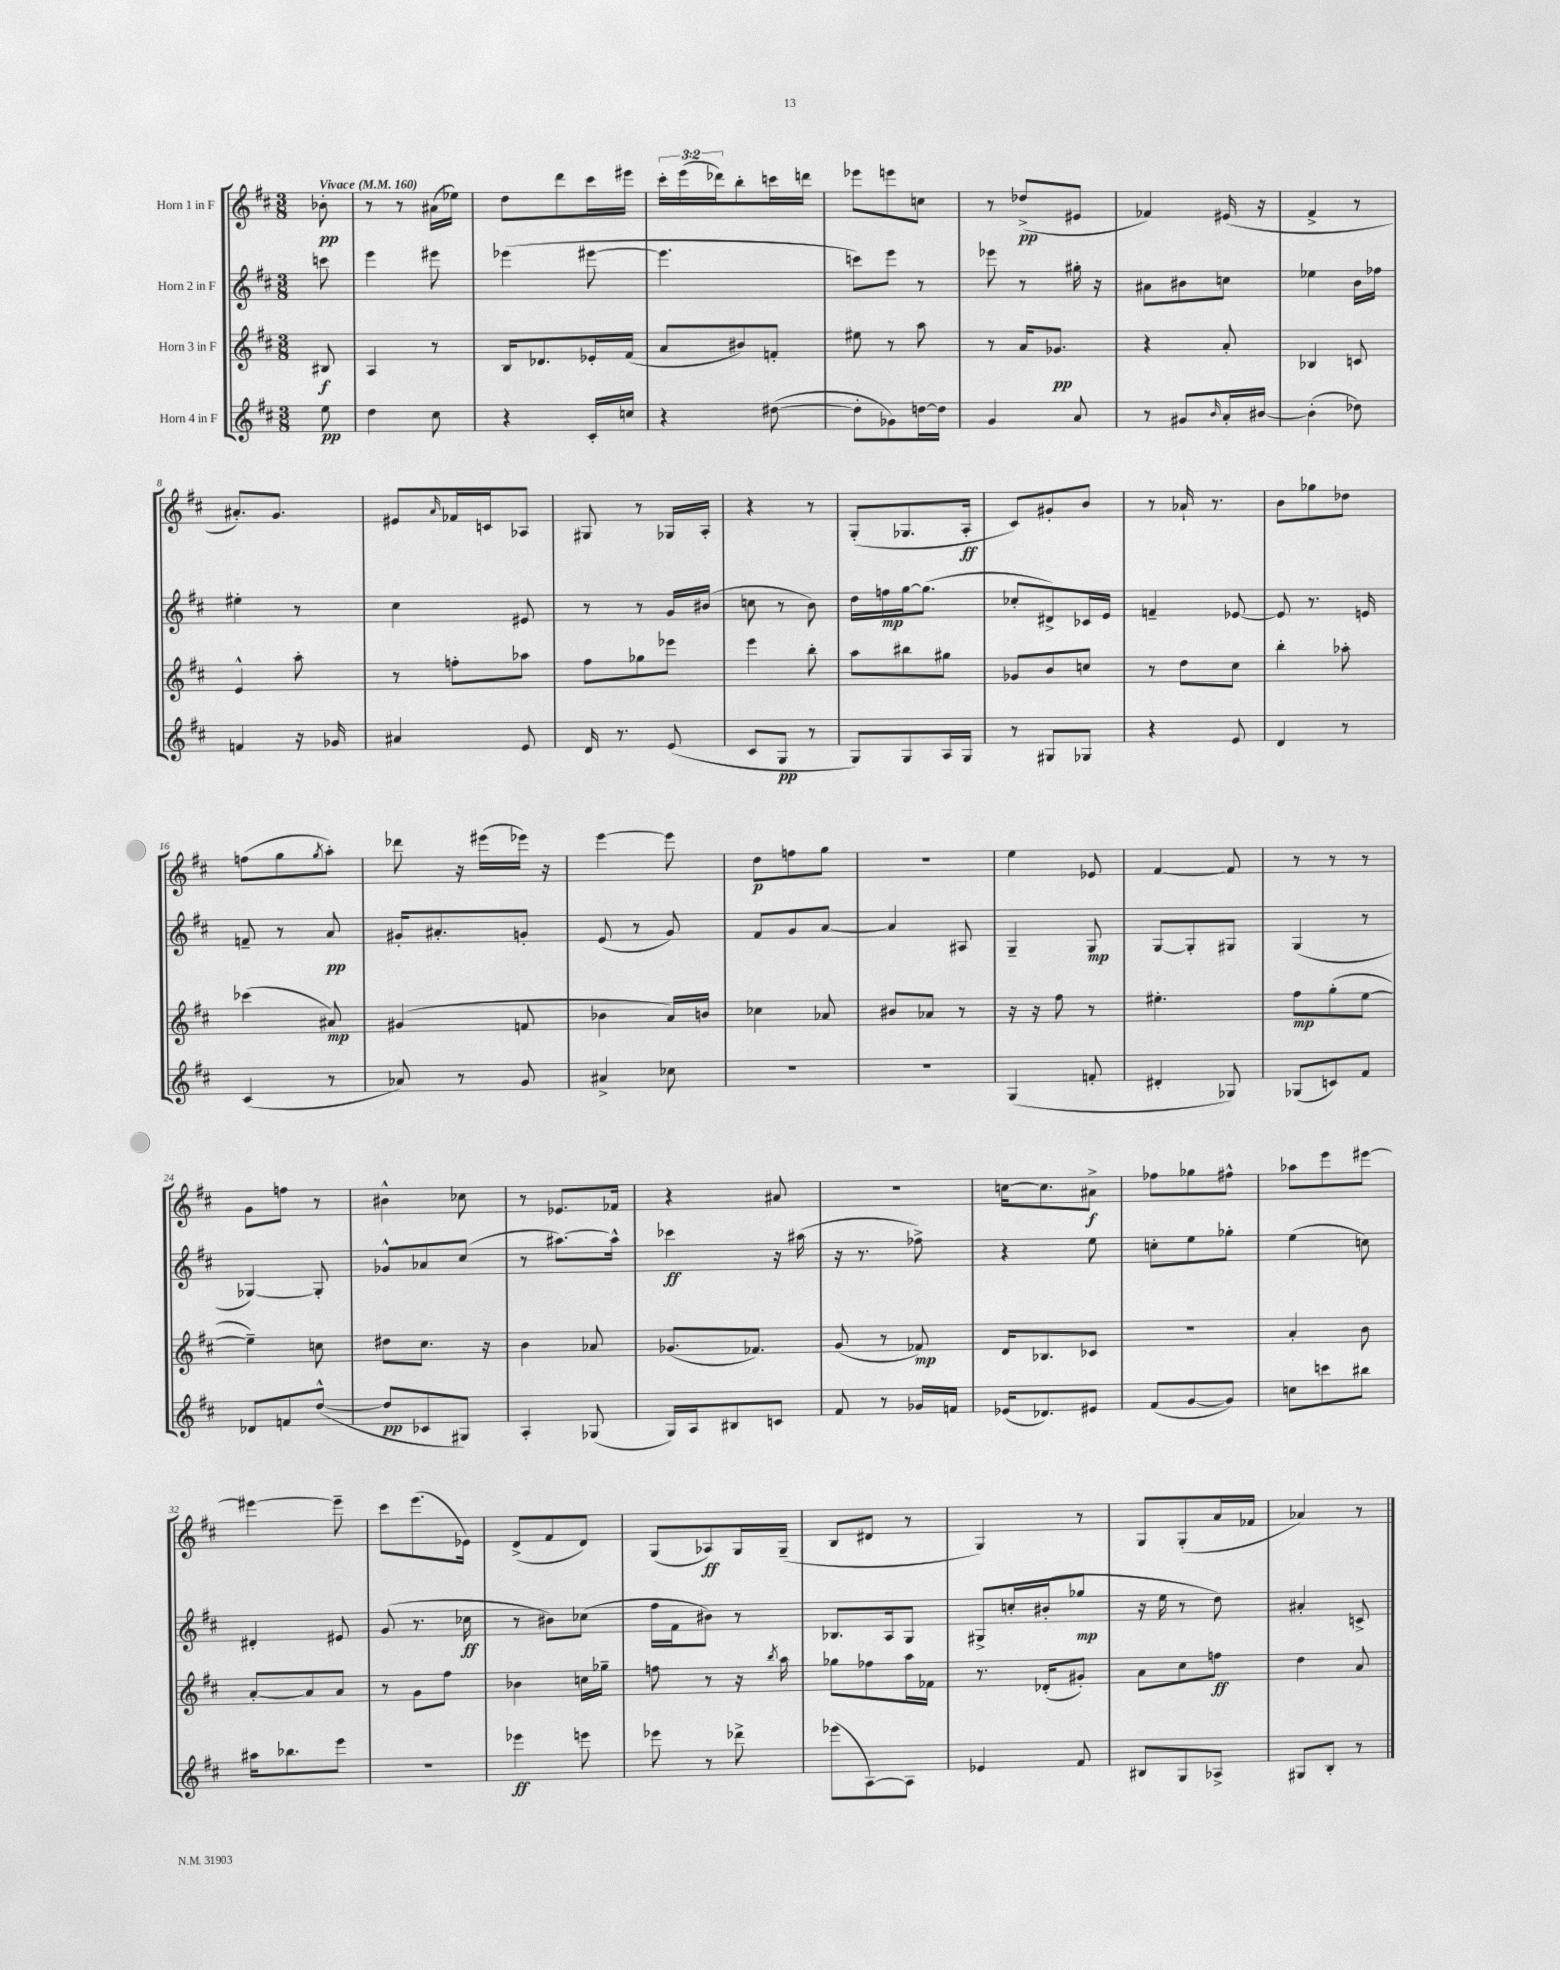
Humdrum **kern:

**kern	**dynam	**kern	**dynam	**kern	**dynam	**kern	**dynam
*part4	*part4	*part3	*part3	*part2	*part2	*part1	*part1
*staff4	*staff4	*staff3	*staff3	*staff2	*staff2	*staff1	*staff1
*I"Horn 4 in F	*	*I"Horn 3 in F	*	*I"Horn 2 in F	*	*I"Horn 1 in F	*
*clefG2	*	*clefG2	*	*clefG2	*	*clefG2	*
*k[f#c#]	*	*k[f#c#]	*	*k[f#c#]	*	*k[f#c#]	*
*M3/8	*	*M3/8	*	*M3/8	*	*M3/8	*
*MM160	*	*MM160	*	*MM160	*	*MM160	*
=	=	=	=	=	=	=	=
!	!	!	!	!	!	!LO:TX:a:B:t=Vivace	!
8ee\	pp	8B#X/	f	8cccn\	.	8b-X'\	pp
=1	=1	=1	=1	=1	=1	=1	=1
4dd\	.	4A/	.	4eee\	.	8r	.
.	.	.	.	.	.	8r	.
8cc#\	.	8r	.	8eee#X\	.	(16a#X\LL	.
.	.	.	.	.	.	16ee-X\JJ)	.
=2	=2	=2	=2	=2	=2	=2	=2
4r	.	16B/KL	.	(4eee-X\	.	8dd\L	.
.	.	8.d-X/	.	.	.	.	.
.	.	.	.	.	.	8ddd\	.
16c#'/LL	.	16e-X'/L	.	[8eee#X\	.	16ccc#\L	.
16ccn/JJ	.	(16f#/JJ	.	.	.	16eee#X\JJ	.
=3	=3	=3	=3	=3	=3	=3	=3
4r	.	8a/L	.	4.eee#\]	.	24ccc#'\LL	.
.	.	.	.	.	.	(24eee\	.
.	.	.	.	.	.	24ddd-X\J)	.
.	.	8b#X/)	.	.	.	8bb'\	.
([8dd#X\	.	8fn'/J	.	.	.	16cccn\L	.
.	.	.	.	.	.	16dddn\JJ	.
=4	=4	=4	=4	=4	=4	=4	=4
8dd#'\L]	.	8ee#X\	.	8cccn\L)	.	8eee-X\L	.
8g-X\)	.	8r	.	8eee\J	.	8eeen\	.
[16ddn\L	.	8aa\	.	8r	.	8ccn\J	.
16dd\JJ]	.	.	.	.	.	.	.
=5	=5	=5	=5	=5	=5	=5	=5
4g/	.	8r	.	8eee-X\	.	8r	.
.	.	16a/KL	.	8r	.	(8dd-X^/L	pp
.	.	8.g-X/J	pp	.	.	.	.
8a/	.	.	.	16gg#X'\	.	8e#X/J	.
.	.	.	.	16r	.	.	.
=6	=6	=6	=6	=6	=6	=6	=6
8r	.	4r	.	8a#X\L	.	4f-X/)	.
8g#X/L	.	.	.	8b#X\	.	.	.
16qqb/	.	.	.	.	.	.	.
16a'/L	.	8a'/	.	8ccn\J	.	(16e#X/	.
[16b#X/JJ	.	.	.	.	.	16r	.
=7	=7	=7	=7	=7	=7	=7	=7
(4b#'\]	.	4B-X/	.	4ee-X\	.	4f#^/	.
8dd-X\)	.	8cn/	.	16b\LL	.	8r	.
.	.	.	.	16ff-X\JJ	.	.	.
!!LO:LB:g=z
=8	=8	=8	=8	=8	=8	=8	=8
4fn/	.	4e^^/	.	4ee#X'\	.	8.a#X'/L)	.
.	.	.	.	.	.	8.g/J	.
16r	.	8aa'\	.	8r	.	.	.
16g-X/	.	.	.	.	.	.	.
=9	=9	=9	=9	=9	=9	=9	=9
4a#X/	.	8r	.	4cc#\	.	8e#X/L	.
.	.	.	.	.	.	16qqa/	.
.	.	8ffn'\L	.	.	.	16f-X/L	.
.	.	.	.	.	.	16cn/J	.
8e/	.	8aa-X\J	.	8e#X/	.	8A-X/J	.
=10	=10	=10	=10	=10	=10	=10	=10
16d/	.	8ff#\L	.	8r	.	8G#X/	.
8.r	.	.	.	.	.	.	.
.	.	8gg-X\	.	8r	.	8r	.
(8e/	.	8eee-X\J	.	16g/LL	.	16G-X/LL	.
.	.	.	.	(16b#X/JJ	.	16A'/JJ	.
=11	=11	=11	=11	=11	=11	=11	=11
8c#/L	.	4eee\	.	8ccn\	.	4r	.
8G/J	pp	.	.	8r	.	.	.
8r	.	8bb'\	.	8b\)	.	8r	.
=12	=12	=12	=12	=12	=12	=12	=12
8G/L)	.	8aa\L	.	16dd\LL	.	(8G'/L	.
.	.	.	.	16ffn\	mp	.	.
8G/	.	8bb#X\	.	[16gg\J	.	8.G-X/	.
.	.	.	.	(8.gg\J]	.	.	.
16A/L	.	8gg#X\J	.	.	.	.	.
16G/JJ	.	.	.	.	.	16A'/Jk	ff
=13	=13	=13	=13	=13	=13	=13	=13
8r	.	8g-X/L	.	8cc-X'/L	.	8c#/L)	.
8G#X/L	.	8b/	.	8d#X^/)	.	8g#X'/	.
8G-X/J	.	8ccn/J	.	16c-X/L	.	8b/J	.
.	.	.	.	16e/JJ	.	.	.
=14	=14	=14	=14	=14	=14	=14	=14
4r	.	8r	.	4fn~/	.	8r	.
.	.	8dd\L	.	.	.	16a-X`/	.
.	.	.	.	.	.	8.r	.
8e/	.	8cc#\J	.	[8e-X/	.	.	.
=15	=15	=15	=15	=15	=15	=15	=15
4d/	.	4bb'\	.	8e-/]	.	8b\L	.
.	.	.	.	8.r	.	8gg-X\	.
8r	.	8aa-X'\	.	.	.	8dd-X\J	.
.	.	.	.	16en/	.	.	.
!!LO:LB:g=z
=16	=16	=16	=16	=16	=16	=16	=16
(4c#/	.	(4ccc-X\	.	8fn~/	.	(8ffn\L	.
.	.	.	.	8r	.	8gg\	.
.	.	.	.	.	.	8qgg/	.
8r	.	8a#X/)	mp	8a/	pp	8aa'\J)	.
=17	=17	=17	=17	=17	=17	=17	=17
8a-X/)	.	(4g#X/	.	16g#X'/KL	.	8ddd-X\	.
.	.	.	.	8.a#X'/	.	.	.
8r	.	.	.	.	.	16r	.
.	.	.	.	.	.	(16eee#X\LL	.
8g/	.	8fn/	.	8gn'/J	.	16eee-X\JJ)	.
.	.	.	.	.	.	16r	.
=18	=18	=18	=18	=18	=18	=18	=18
4a#X^/	.	4b-X\	.	(8e/	.	[4eee\	.
.	.	.	.	8r	.	.	.
8cc-X\	.	16a/LL)	.	8g/)	.	8eee\]	.
.	.	16bn/JJ	.	.	.	.	.
=19	=19	=19	=19	=19	=19	=19	=19
4.r	.	4cc-X\	.	8f#/L	.	8dd\L	p
.	.	.	.	8g/	.	8ffn\	.
.	.	8a-X/	.	[8a/J	.	8gg\J	.
=20	=20	=20	=20	=20	=20	=20	=20
4.r	.	8b#X/L	.	4a/]	.	4.r	.
.	.	8a-X/J	.	.	.	.	.
.	.	8r	.	8A#X/	.	.	.
=21	=21	=21	=21	=21	=21	=21	=21
(4G/	.	16r	.	4G~/	.	4ee\	.
.	.	16r	.	.	.	.	.
.	.	8ff#\	.	.	.	.	.
8fn'/	.	8r	.	8G/	mp	8e-X/	.
=22	=22	=22	=22	=22	=22	=22	=22
4d#X'/	.	4.ee#X'\	.	[8G/L	.	[4f#/	.
.	.	.	.	8G'/]	.	.	.
8G-X/)	.	.	.	8G#X/J	.	8f#/]	.
=23	=23	=23	=23	=23	=23	=23	=23
(8G-X/L	.	8ff#\L	mp	(4G/	.	8r	.
8cn/)	.	(8gg'\	.	.	.	8r	.
8f#/J	.	[8ee\J	.	8r	.	8r	.
!!LO:LB:g=z
=24	=24	=24	=24	=24	=24	=24	=24
8d-X/L	.	4ee~\])	.	[4G-X/)	.	8g\L	.
8fn/	.	.	.	.	.	8ffn\J	.
([8dd^^/J	.	8ccn\	.	8G-'/]	.	8r	.
=25	=25	=25	=25	=25	=25	=25	=25
8dd/L]	pp	8dd#X\L	.	8g-X^^/L	.	4b#X^^\	.
8c-X/	.	8.cc#\J	.	8a-X/	.	.	.
8G#X/J)	.	.	.	(8cc#/J	.	8cc-X\	.
.	.	16r	.	.	.	.	.
=26	=26	=26	=26	=26	=26	=26	=26
4A'/	.	4b\	.	8r	.	8r	.
.	.	.	.	[8.aa#X\L)	.	8.e-X/L	.
(8G-X/	.	8a-X/	.	.	.	.	.
.	.	.	.	16aa#^^\Jk]	.	16f-X/Jk	.
=27	=27	=27	=27	=27	=27	=27	=27
16G/LL)	.	(8.g-X/L	.	4ccc-X\	ff	4r	.
16A/J	.	.	.	.	.	.	.
8B#X/	.	.	.	.	.	.	.
.	.	8.f-X/J)	.	.	.	.	.
8cn/J	.	.	.	16r	.	8a#X/	.
.	.	.	.	(16aa#X\	.	.	.
=28	=28	=28	=28	=28	=28	=28	=28
8f#/	.	(8g/	.	16r	.	4.r	.
.	.	.	.	8.r	.	.	.
8r	.	8r	.	.	.	.	.
16g-X/LL	.	8f-X/)	mp	8ff-X^\)	.	.	.
16fn/JJ	.	.	.	.	.	.	.
=29	=29	=29	=29	=29	=29	=29	=29
(16e-X/KL	.	16d/KL	.	4r	.	[16ccn\KL	.
8.d-X/)	.	8.B-X/	.	.	.	8.cc\]	.
8e#X/J	.	8c-X/J	.	8ee\	.	8a#X^\J	f
=30	=30	=30	=30	=30	=30	=30	=30
(8f#/L	.	4.r	.	8ccn'\L	.	8ff-X\L	.
[8g/	.	.	.	8ee\	.	8gg-X\	.
8g/J])	.	.	.	8gg-X'\J	.	8ff#X^^\J	.
=31	=31	=31	=31	=31	=31	=31	=31
8ccn\L	.	4a'/	.	(4ee\	.	8aa-X\L	.
8cccn\	.	.	.	.	.	8eee\	.
8bb#X\J	.	8b\	.	8ccn\)	.	[8eee#X\J	.
!!LO:LB:g=z
=32	=32	=32	=32	=32	=32	=32	=32
16aa#X\KL	.	[8a'/L	.	4d#X'/	.	4eee#X\_	.
8.bb-X\	.	.	.	.	.	.	.
.	.	8a/]	.	.	.	.	.
8eee\J	.	8a/J	.	8e#X/	.	8eee#~\]	.
=33	=33	=33	=33	=33	=33	=33	=33
4.r	.	8r	.	(8g/	.	8ccc#\L	.
.	.	8g\L	.	8.r	.	(8.eee\	.
.	.	8ff#\J	.	.	.	.	.
.	.	.	.	16cc-X\	ff	16e-X\Jk)	.
=34	=34	=34	=34	=34	=34	=34	=34
4eee-X\	ff	4b-X\	.	8r	.	(8d^/L	.
.	.	.	.	8b#X\L)	.	8f#/	.
8eeen\	.	16ccn\LL	.	(8cc-X\J	.	8d/J)	.
.	.	16gg-X~\JJ	.	.	.	.	.
=35	=35	=35	=35	=35	=35	=35	=35
8eee-X\	.	8ffn\	.	16ff#\LL	.	(8G/L	.
.	.	.	.	16f#\J	.	.	.
8r	.	8r	.	8b#X\J)	.	8A-X/)	ff
8ddd-X^\	.	16r	.	8r	.	16G/L	.
.	.	8qbb/	.	.	.	.	.
.	.	16aa\	.	.	.	(16G~/JJ	.
=36	=36	=36	=36	=36	=36	=36	=36
(8eee-X\L	.	8gg-X\L	.	8.B-X/L	.	8B/L	.
[8A\)	.	8ff-X\	.	.	.	8d#X/J	.
.	.	.	.	16A/k	.	.	.
8A\J]	.	16aa\L	.	8G/J	.	8r	.
.	.	16f-X\JJ	.	.	.	.	.
=37	=37	=37	=37	=37	=37	=37	=37
4e-X/	.	8.r	.	8G#X^/L	.	4G/)	.
.	.	.	.	16ccn'/L	.	.	.
.	.	(16d-X'/KL	.	(16b#X'/J	.	.	.
8f#/	.	8g#X'/J)	.	8gg-X/J	mp	8r	.
=38	=38	=38	=38	=38	=38	=38	=38
8B#X/L	.	8a\L	.	16r	.	8G/L	.
.	.	.	.	16ee\	.	.	.
8G/	.	8cc#\	.	8r	.	(8G'/	.
8A-X^/J	.	8ffn\J	ff	8dd\)	.	16a/L	.
.	.	.	.	.	.	16f-X/JJ	.
=39	=39	=39	=39	=39	=39	=39	=39
8G#X/L	.	4dd\	.	4a#X'/	.	4a-X/)	.
8B'/J	.	.	.	.	.	.	.
8r	.	8a/	.	8cn^/	.	8r	.
==	==	==	==	==	==	==	==
*-	*-	*-	*-	*-	*-	*-	*-
